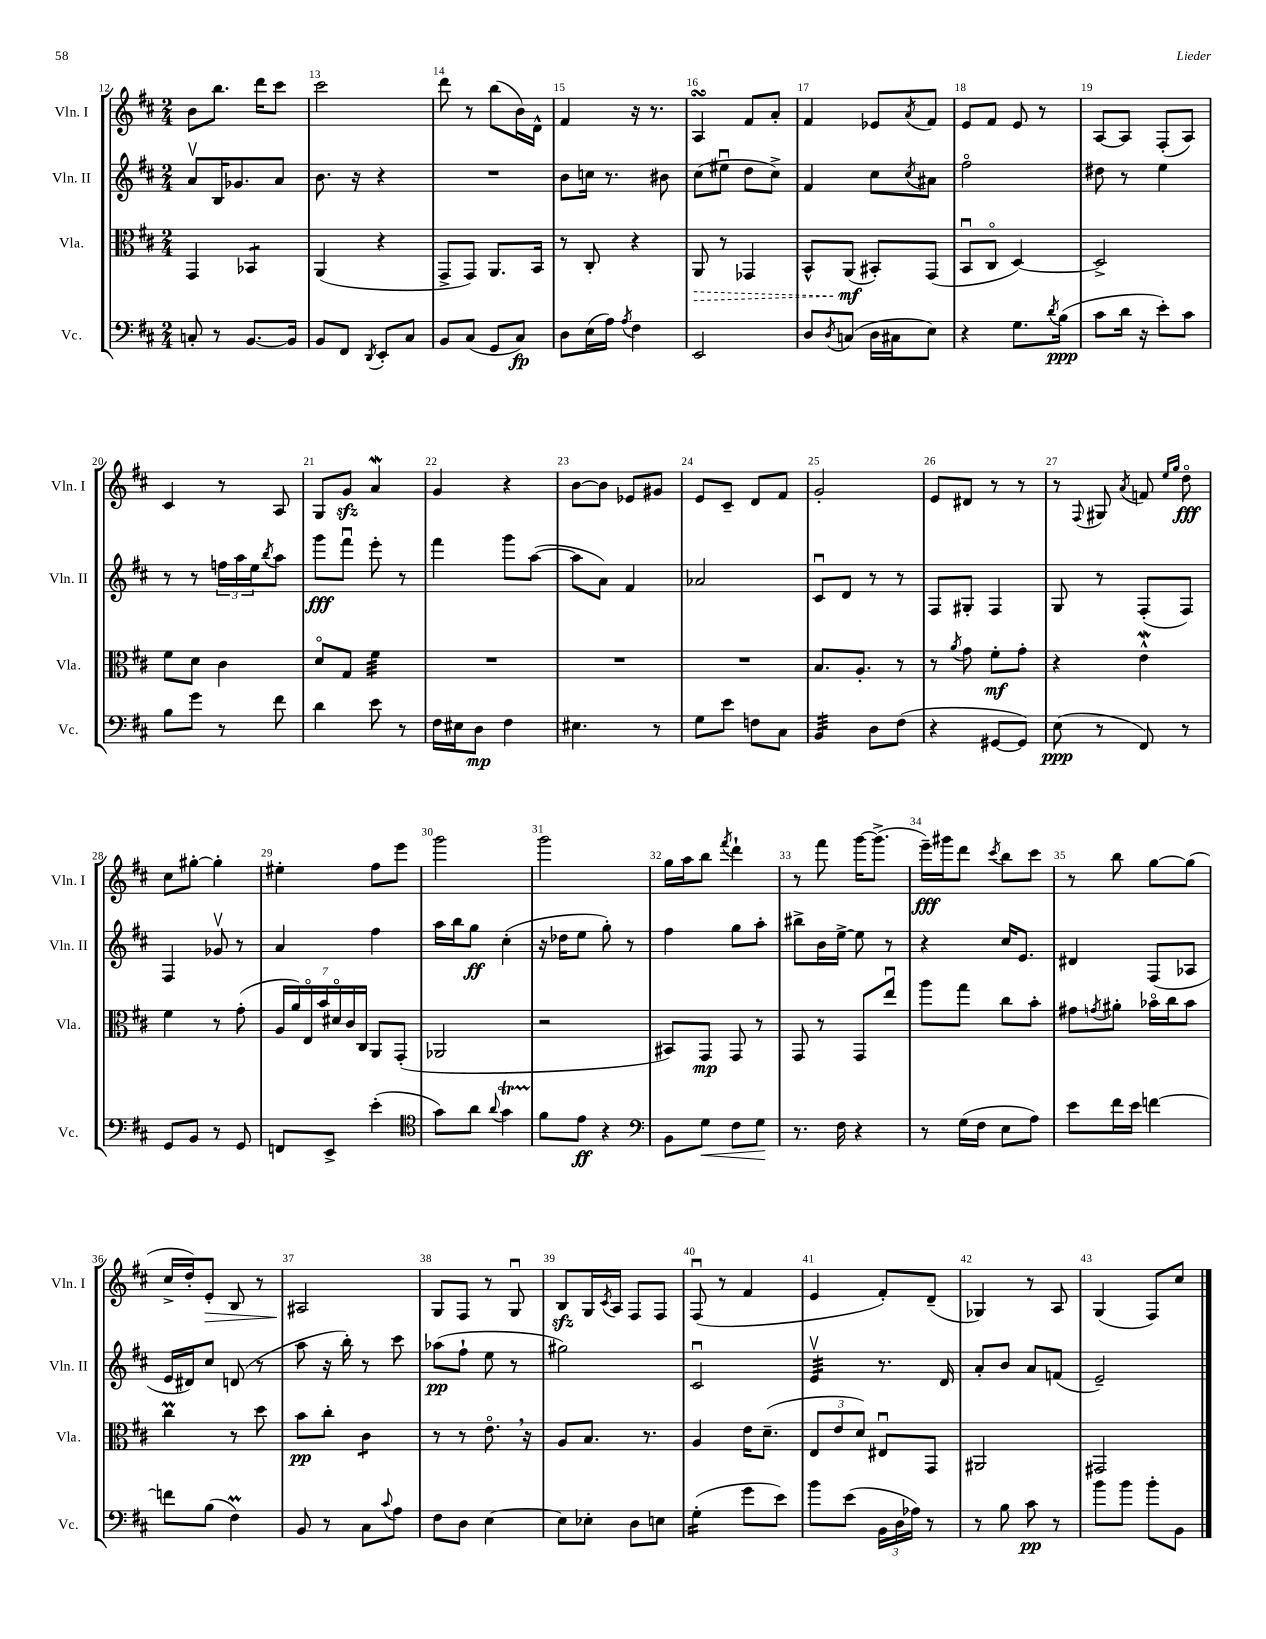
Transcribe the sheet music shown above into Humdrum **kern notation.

**kern	**kern	**kern	**kern
*staff4	*staff3	*staff2	*staff1
*clefF4	*clefC3	*clefG2	*clefG2
*k[f#c#]	*k[f#c#]	*k[f#c#]	*k[f#c#]
*M2/4	*M2/4	*M2/4	*M2/4
8C'	4GG	8av	8b
8r	.	16B	8.bb
.	.	8.g-	.
[8.BB	4BB-	.	.
.	.	.	16ddd
.	.	8a	8ccc#
16BB]	.	.	.
=	=	=	=
8BB	(4AA	8.b	2ccc#
8FF#	.	.	.
.	.	16r	.
8qDD	.	.	.
8EE'	4r	4r	.
8C#	.	.	.
=	=	=	=
8BB	8GG^	2r	8ddd
(8C#	8GG)	.	8r
8GG	8.AA	.	(8bb
8C#)	.	.	16b)
.	16BB	.	16d^^
=	=	=	=
8D	8r	8b	4f#
(16E	8C#'	16cc	.
16A)	.	8.r	.
8qA	.	.	.
4F#	4r	.	16r
.	.	.	8.r
.	.	8b#	.
=	=	=	=
2EE	8AA	(8cc#	4A
.	8r	8ee#u	.
.	4GG-	8dd	8f#
.	.	8cc#^)	8a'
=	=	=	=
8D	8BB^^	4f#	4f#
8qD	.	.	.
(8C	(8AA	.	.
16D	8BB#')	8cc#	8e-
16C#	.	.	.
.	.	8qcc#	8qa
8E)	(8GG	8a#	8f#
=	=	=	=
4r	8BBu	2ff#o	8e
.	8C#o	.	8f#
8.G	[4D)	.	8e
.	.	.	8r
8qd	.	.	.
(16B	.	.	.
=	=	=	=
8c#	2D^]	8dd#	[8A
16d	.	8r	8A]
16r	.	.	.
8e')	.	4ee	(8F#'
8c#	.	.	8A)
=	=	=	=
8B	8f#	8r	4c#
8g	8d	8r	.
8r	4c#	24ff	8r
.	.	24aa	.
.	.	24ee	.
.	.	8qbb	.
8f#	.	8aa	8A
=	=	=	=
4d	8do	8ggg	8G
.	8G	8fff#u	8g
8e	4f#	8eee'	4a
8r	.	8r	.
=	=	=	=
16F#	2r	4fff#	4g
16E#	.	.	.
8D	.	.	.
4F#	.	8ggg	4r
.	.	([8aa	.
=	=	=	=
4.E#	2r	8aa]	[8b
.	.	8a)	8b]
.	.	4f#	8e-
8r	.	.	8g#
=	=	=	=
8G	2r	2a-	8e
8e	.	.	8c#~
8F	.	.	8d
8C#	.	.	8f#
=	=	=	=
4BB	8.B	8c#u	2g'
.	.	8d	.
.	8.A'	.	.
8D	.	8r	.
(8F#	8r	8r	.
=	=	=	=
4r	8r	8F#	8e
.	8qa	.	.
.	8g	8G#'	8d#
[8GG#	8f#'	4F#	8r
8GG#])	8g'	.	8r
=	=	=	=
(8E	4r	8G	8r
.	.	.	8qqF#
8r	.	8r	8G#
.	.	.	8qa
8FF#)	4e^^	(8F#'	8f
.	.	.	16qqee
.	.	.	16qqgg
8r	.	8F#)	8ddo
=	=	=	=
8GG	4f#	4F#	8cc#
8BB	.	.	[8gg#'
8r	8r	8g-v	4gg#']
8GG	(8g'	8r	.
=	=	=	=
8FF	28A	4a	4ee#'
.	28a)	.	.
.	28Eo	.	.
.	28b	.	.
8EE^	.	.	.
.	28d#o	.	.
.	28c#	.	.
.	28C#	.	.
(4e'	8AA	4ff#	8ff#
.	(8GG'	.	8eee
=	=	=	=
*clefC4	*	*	*
8g)	2AA-	16aa	2ggg
.	.	16bb	.
8a	.	8gg	.
8qqa	.	.	.
4g	.	(4cc#'	.
=	=	=	=
8f#	2r	16r	2ggg
.	.	16dd-	.
8e	.	8ee	.
4r	.	8gg')	.
.	.	8r	.
=	=	=	=
*clefF4	*	*	*
8BB	8BB#)	4ff#	16gg
.	.	.	16aa
8G	8GG	.	8bb
.	.	.	8qfff#
8F#	8GG	8gg	4ddd`
8G	8r	8aa'	.
=	=	=	=
8.r	8GG	8bb#^	8r
.	8r	16b	8fff#
16F#	.	[16ee^	.
4r	8GG	8ee]	[16ggg
.	.	.	(8.ggg^]
.	8eeu	8r	.
=	=	=	=
8r	8aa	4r	16eee~)
.	.	.	16ggg#
(16G	8gg	.	8ddd
16F#	.	.	.
.	.	.	8qccc#
8E	8cc#	16cc#	8bb
.	.	8.e	.
8A)	8b'	.	8ccc#
=	=	=	=
8e	8g#	4d#	8r
.	8qg	.	.
16f#	8a#'	.	8bb
16e	.	.	.
[4f	16b-o	(8F#	[8gg
.	16cc#	.	.
.	8b-	8A-	(8gg]
=	=	=	=
8f]	4cc#	16e	16cc#^
.	.	16d#)	16dd')
(8B	.	8cc#	8e'
4F#)	8r	(8d	8B
.	8dd	8r	8r
=	=	=	=
8BB	8b	8aa	2A#
8r	8cc#'	16r	.
.	.	16bb')	.
8C#	4c#	8r	.
8qqc#	.	.	.
8A	.	8ccc#	.
=	=	=	=
8F#	8r	(8aa-	8G
8D	8r	8ff#`	8F#
[4E	8.eo	8ee	8r
.	.	8r	8Gu
.	16r	.	.
=	=	=	=
8E]	8A	2gg#)	8B
8E-'	8.B	.	16G
.	.	.	8qc#
.	.	.	16A
8D	.	.	8F#
.	8.r	.	.
8E	.	.	8F#
=	=	=	=
(4G'	4A	2c#u	(8F#u
.	.	.	8r
8g	16e	.	4f#
.	(8.d~	.	.
8e)	.	.	.
=	=	=	=
8b	12E	4ev	4e
.	12e	.	.
(8e	.	.	.
.	12d)	.	.
24BB	8E#u	8.r	8f#')
24D	.	.	.
24A-)	.	.	.
8r	8GG	.	(8d~
.	.	16d	.
=	=	=	=
8r	2AA#	8a'	4G-)
8B	.	8b	.
8c#	.	8a	8r
8r	.	(8f	8A
=	=	=	=
8b	2GG#	2e~)	(4G
8b	.	.	.
8b'	.	.	8F#)
8BB	.	.	8cc#
==	==	==	==
*-	*-	*-	*-
